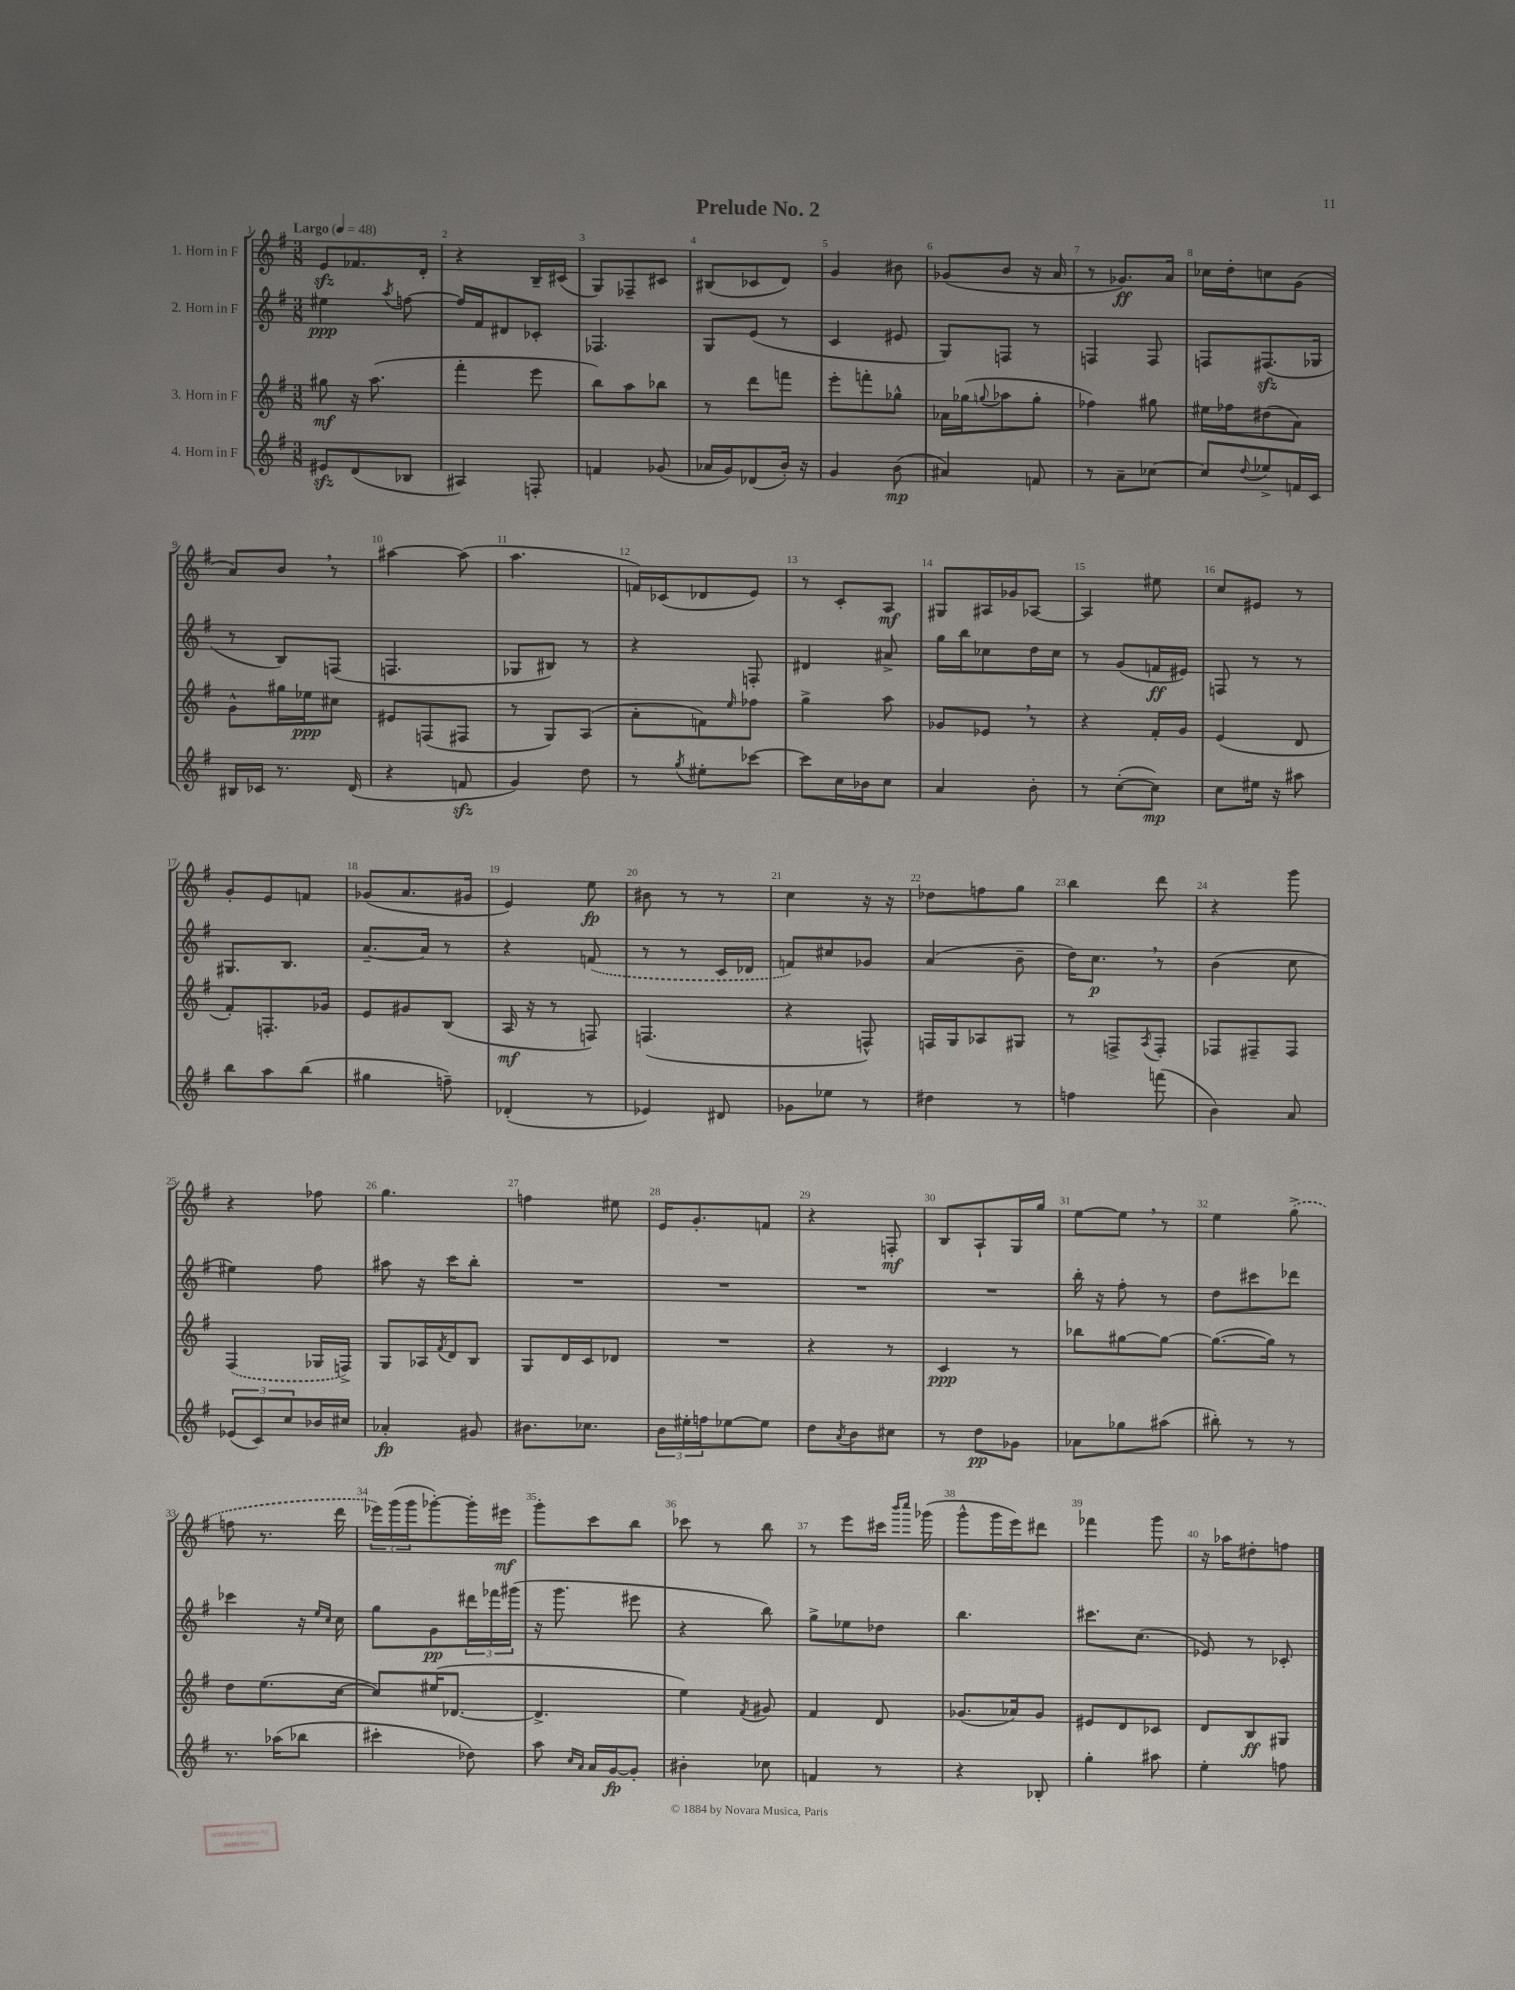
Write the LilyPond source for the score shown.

\header { title = "Prelude No. 2" }
<<
\new StaffGroup <<
\new Staff = "s0" \with { instrumentName = "1. Horn in F" } {
    \clef treble \key g \major \numericTimeSignature \time 3/8 \tempo "Largo" 4 = 48
    e'8\sfz fes'8. d'16-. |
    r4 b16-- cis'16( |
    g8) fes8-- cis'8 |
    bis8( ces'8 d'8) |
    g'4 bis'8 |
    ges'8( b'8 r16 a'16 |
    r8 ges'8.\ff) a'16 |
    ces''16 d''16-. c''8 g'8( |
    a'8) b'8 \breathe r8 |
    ais''4~ ais''8( |
    a''4. |
    f'16) ces'16( des'8 e'8) |
    r8 c'8-. a8\mf |
    gis8 ais16 ges'16 aes8~ |
    aes4 eis''8 |
    c''8 eis'8 r8 |
    g'8-. e'8 f'8 |
    ges'8( a'8. gis'16 |
    e'4) e''8\fp |
    bis'8 r8 r8 |
    c''4 r16 r16 |
    des''8 f''8 g''8 |
    b''4 d'''8 |
    r4 g'''8 |
    r4 fes''8 |
    g''4. |
    f''4 eis''8 |
    e'16 g'8.-. f'8 |
    r4 f8-.\mf |
    b8 a8-! g16 g''16 |
    e''8~ e''8 \breathe r8 |
    e''4 \once \slurDashed g''8->( |
    f''8 r8. d'''16 |
    \tuplet 3/2 { ees'''16) g'''16( g'''16 } ges'''8~-.) ges'''16-. eis'''16\mf |
    g'''8-. c'''8 b''8 |
    ces'''8 r8 b''8 |
    r8 e'''8 cis'''16 \grace { b'''16 c''''16 } ges'''16( |
    g'''8-^ g'''16 e'''16) dis'''8 |
    fes'''4 g'''8 |
    r16 aes''16 dis''8-. f''8 \bar "|." |
}
\new Staff = "s1" \with { instrumentName = "2. Horn in F" } {
    \clef treble \key g \major \numericTimeSignature \time 3/8
    eis''4\ppp \acciaccatura { a''8 } f''8~ |
    f''16 fis'16 dis'8 ces'8-. |
    fes4. |
    g8 e'8( r8 |
    c'4 eis'8 |
    g8) f8 r8 |
    f4 f8 |
    f8 fis8.\sfz( ges16 |
    r8 b8) f8( |
    f4. |
    ges8 bis8) r8 |
    r4 f8-. |
    dis'4 ais'8-> |
    g''16 b''16 ces''8 d''16 ces''16 |
    r8 g'8( f'16\ff eis'16) |
    f8 r8 r8 |
    gis8. b8. |
    a'8.~-- a'16 r8 |
    r4 \once \slurDashed f'8( |
    r8 r8 c'16 des'16 |
    f'8) cis''8 ges'8 |
    a'4( b'8-- |
    d''16) c''8.\p \breathe r8 |
    b'4( c''8 |
    eis''4) fis''8 |
    ais''8 r16 c'''16 b''8-. |
    R4. |
    R4. |
    R4. |
    R4. |
    b''16-. r16 fis''8-. r8 |
    d''8 cis'''8 des'''8 |
    ces'''4 r16 \grace { e''16 c''16 } c''16 |
    g''8 g'8\pp \tuplet 3/2 { dis'''16 fes'''16 gis'''16( } |
    r16 g'''8. eis'''8 |
    r4 b''8) |
    g''8-> ees''8 des''8 |
    b''4. |
    cis'''8. c''8.( |
    ees'8) r8 ces'8-. \bar "|." |
}
\new Staff = "s2" \with { instrumentName = "3. Horn in F" } {
    \clef treble \key g \major \numericTimeSignature \time 3/8
    gis''8\mf r16 a''8.( |
    fis'''4-. e'''8 |
    b''8) a''8 bes''8 |
    r8 d'''8 f'''8 |
    e'''8-. f'''8-. ges''8-^ |
    aes'16 ges''16( \appoggiatura { g''8 } aes''8 g''8-. |
    fes''4) gis''8 |
    eis''16 fes''16 dis''8( a'8) |
    g'8-^ gis''16 ees''16\ppp cis''8 |
    eis'8 f8( fis8 |
    r8 g8) a8( |
    a'8-. f'8) \grace { e''16 } fes''8 |
    g''4-> a''8 |
    ges'8 ees'8 \breathe r8 |
    r4 fis'16-. g'16 |
    e'4( d'8 |
    fis'8-.) f8.-. ges'16 |
    e'8 gis'8 b8( |
    a16\mf r16 r8 f8) |
    f4.( |
    r4 f8-^) |
    f16 g16 aes8 gis8 |
    r8 f8-> \acciaccatura { a8 } f8-. |
    fes8 fis8-- fis8 |
    \once \slurDashed fis4( ges16 f16->) |
    g8 aes16 \acciaccatura { fis'8 } d'16 b8 |
    g8 d'16 c'16 des'8 |
    R4. |
    r4 r8 |
    c'4\ppp r8 |
    bes''8 gis''8~ gis''8~ |
    gis''8.~( gis''16) r8 |
    d''8 e''8.( c''16~ |
    c''8) eis''16( des'8.~ |
    des'4.-> |
    e''4) \acciaccatura { fis'8 } gis'8 |
    fis'4 d'8 |
    ges'8.( aes'16) ges'8 |
    eis'8 d'8 ces'8 |
    d'8 b8\ff gis8 \bar "|." |
}
\new Staff = "s3" \with { instrumentName = "4. Horn in F" } {
    \clef treble \key g \major \numericTimeSignature \time 3/8
    eis'8\sfz d'8( bes8 |
    ais4) f8-. |
    f'4 ges'8( |
    aes'16 g'16) des'8( b'16-.) r16 |
    g'4 b'8\mp( |
    ais'4) f'8 |
    r8 a'8-- ces''8~ |
    ces''8 \appoggiatura { d''8 } ees''8-> f'16 c'16 |
    bis16 ces'16 r8. d'16( |
    r4 f'8\sfz |
    g'4) d''8 |
    r8 \acciaccatura { g''8 } eis''8-. ces'''8~ |
    ces'''8 c''16 bes'16 c''8 |
    a'4 b'8-. |
    r8 c''8~-.( c''8\mp) |
    c''8 eis''16 r16 ais''8 |
    b''8 a''8 b''8( |
    gis''4 f''8--) |
    des'4-.( r8 |
    ees'4) dis'8 |
    ges'8 ees''8 r8 |
    dis''4 r8 |
    f''4 f'''8( |
    b'4) a'8 |
    \tuplet 3/2 { ees'8( c'8) c''8 } bes'16 cis''16 |
    aes'4-.\fp gis'8 |
    bis'8. ces''8. |
    \tuplet 3/2 { b'16 eis''16-. f''16 } ees''8~ ees''8 |
    d''8 \acciaccatura { a'8 } b'8 cis''8 |
    r8 d''8\pp ges'8 |
    aes'8 ges''8 ais''8( |
    bis''8-.) r8 r8 |
    r8. aes''16( bes''8 |
    cis'''4-. des''8) |
    a''8 \grace { c''16 a'16 } a'16 g'16~\fp g'8-. |
    bis'4-. ces''8 |
    f'4 r8 |
    r4 bes8-. |
    g''4-. ais''8 |
    e''4-. f''8 \bar "|." |
}
>>
>>
\layout { \context { \Score \override BarNumber.break-visibility = ##(#f #t #t) barNumberVisibility = #all-bar-numbers-visible } }
